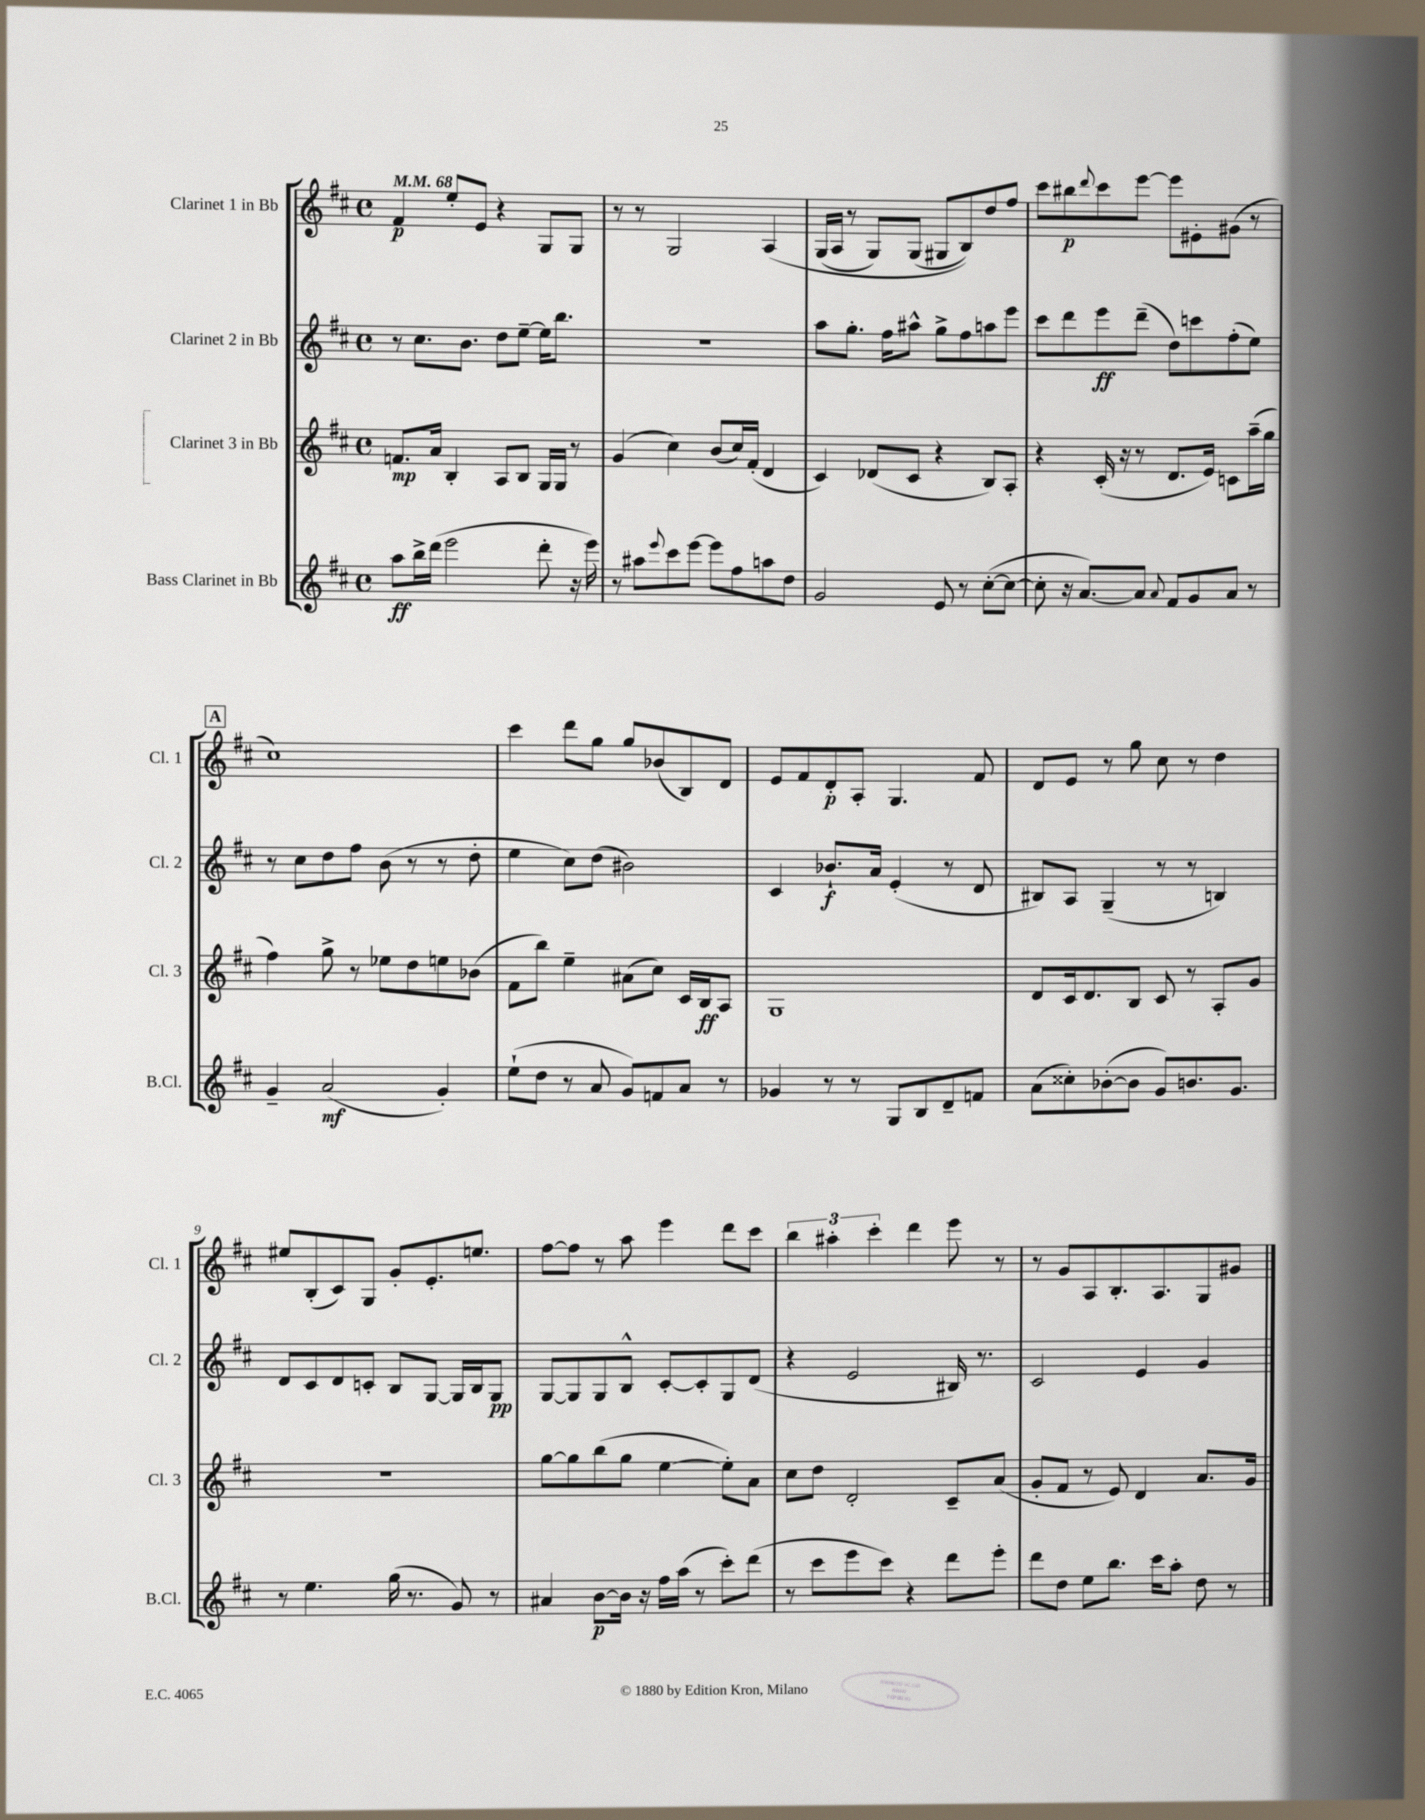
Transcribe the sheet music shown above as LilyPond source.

<<
\new StaffGroup <<
\new Staff = "s0" \with { instrumentName = "Clarinet 1 in Bb" shortInstrumentName = "Cl. 1" } {
    \clef treble \key d \major \defaultTimeSignature \time 4/4 \tempo 4 = 68
    fis'4\p e''8-. e'8 r4 g8 g8 |
    r8 r8 g2 a4\( |
    g16( a16 r8 g8) g8( gis8 b8)\) d''8 fis''8 |
    cis'''8 bis''8\p \appoggiatura { d'''8 } cis'''8 e'''8~ e'''8 eis'8-. gis'8( r8 |
    \mark \markup { \box "A" } cis''1) |
    cis'''4 d'''8 g''8 g''8 bes'8( b8) d'8 |
    e'8 fis'8 d'8-.\p a8-. g4. fis'8 |
    d'8 e'8 r8 g''8 cis''8 r8 d''4 |
    eis''8 b8-.( cis'8) g8 g'8-. e'8.-. e''8. |
    fis''8~ fis''8 r8 a''8 e'''4 d'''8 cis'''8 |
    \tuplet 3/2 { b''4 ais''4-. cis'''4-. } d'''4 e'''8 r8 |
    r8 g'8 a8 b8.-. a8. g8 gis'8 \bar "|." |
}
\new Staff = "s1" \with { instrumentName = "Clarinet 2 in Bb" shortInstrumentName = "Cl. 2" } {
    \clef treble \key d \major \defaultTimeSignature \time 4/4
    r8 cis''8. b'8. d''8 e''8~-- e''16 b''8. |
    r1 |
    a''8 g''8.-. fis''16 ais''8-^ g''8-> fis''8 a''8 e'''8 |
    cis'''8 d'''8 e'''8\ff d'''8--( d''8) c'''8 fis''8-.( e''8) |
    \mark \markup { \box "A" } r8 cis''8 d''8 fis''8 b'8( r8 r8 d''8-. |
    e''4 cis''8) d''8( bis'2) |
    cis'4 bes'8.-!\f a'16 e'4-.( r8 d'8 |
    bis8) a8 g4--( r8 r8 b4) |
    d'8 cis'8 d'8 c'8-. b8 g8~ g16 b16 g8\pp |
    g8~ g8 g8 b8-^ cis'8~-. cis'8-. g8 d'8( |
    r4 e'2 bis16) r8. |
    cis'2 e'4 g'4 \bar "|." |
}
\new Staff = "s2" \with { instrumentName = "Clarinet 3 in Bb" shortInstrumentName = "Cl. 3" } {
    \clef treble \key d \major \defaultTimeSignature \time 4/4
    f'8.\mp a'16 b4-. a8 b8 g16 g16 r8 |
    g'4( cis''4) b'8( cis''16) fis'16-.( d'4 |
    cis'4) des'8( cis'8 r4 b8) a8-. |
    r4 cis'16-.( r16 r8 d'8. e'16) c'8 a''16--( g''16 |
    \mark \markup { \box "A" } fis''4) g''8-> r8 ees''8 d''8 e''8 bes'8( |
    fis'8 b''8) e''4-- ais'8( cis''8) cis'16 b16\ff a8 |
    g1 |
    d'8 cis'16 d'8. b8 cis'8 r8 a8-. g'8 |
    R1 |
    g''8~ g''8 b''8( g''8 e''4~ e''8-.) a'8 |
    cis''8 d''8 d'2-. cis'8-- a'8( |
    g'8-. fis'8 r8 e'8) d'4 a'8. g'16 \bar "|." |
}
\new Staff = "s3" \with { instrumentName = "Bass Clarinet in Bb" shortInstrumentName = "B.Cl." } {
    \clef treble \key d \major \defaultTimeSignature \time 4/4
    a''8\ff b''16-> d'''16( e'''2 d'''8-. r16 e'''16) |
    r8 ais''8 \appoggiatura { e'''8 } cis'''8 e'''8~ e'''8 fis''8 a''8 d''8 |
    g'2 e'8 r8 cis''8~-.( cis''8~ |
    cis''8-. r16 a'8.~) a'8 \appoggiatura { a'8 } fis'8 g'8 a'8 r8 |
    \mark \markup { \box "A" } g'4-- a'2\mf( g'4-.) |
    e''8-!( d''8 r8 a'8 g'8) f'8 a'8 r8 |
    ges'4 r8 r8 g8 b8 d'8-- f'8 |
    a'8( cisis''8-.) bes'8~-.( bes'8 g'8) b'8. g'8. |
    r8 e''4. g''16( r8. g'8) r8 |
    ais'4 b'8~\p b'16 r16 fis''16 a''16( r8 cis'''8-.) d'''8( |
    r8 cis'''8 e'''8 cis'''8) r4 d'''8 e'''8-. |
    d'''8 d''8 e''8 b''8. cis'''16 a''8-. d''8 r8 \bar "|." |
}
>>
>>
